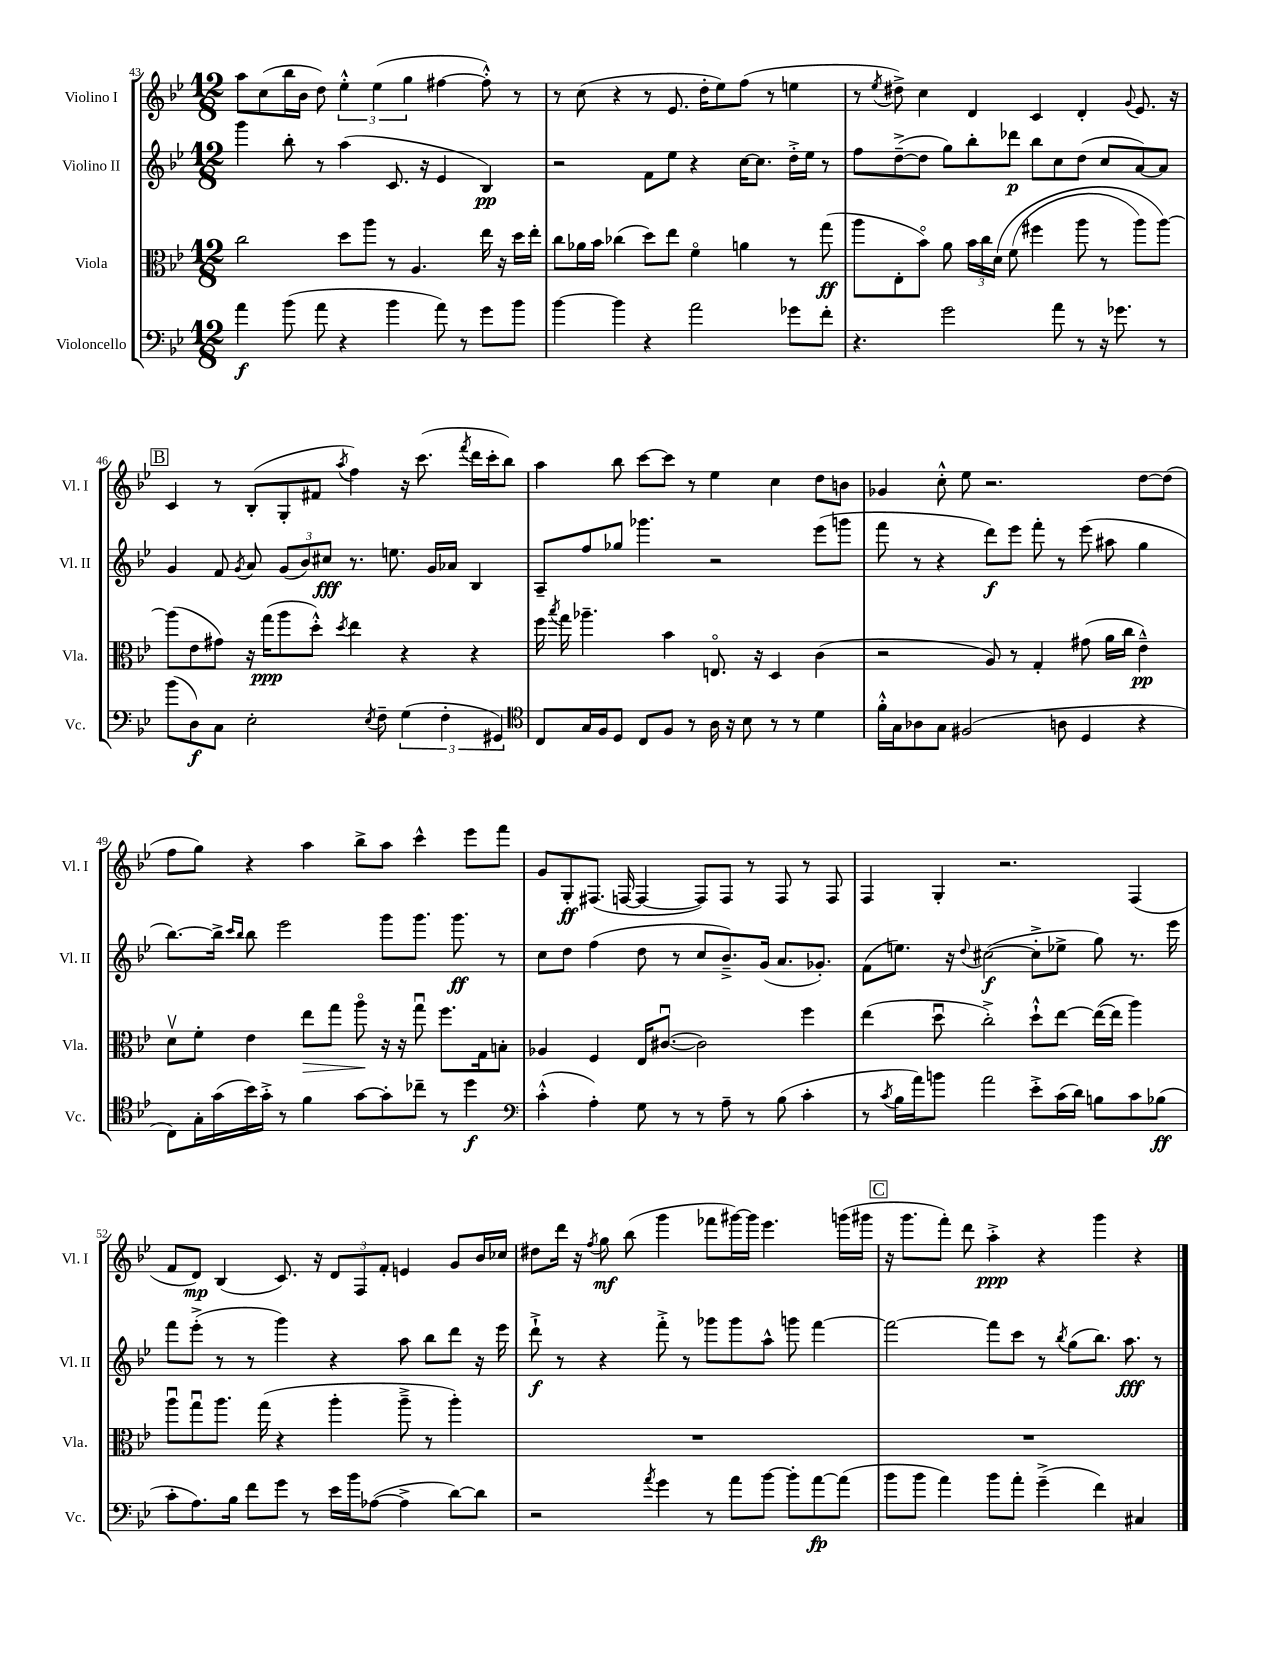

**kern	**kern	**kern	**kern
*staff4	*staff3	*staff2	*staff1
*clefF4	*clefC3	*clefG2	*clefG2
*k[b-e-]	*k[b-e-]	*k[b-e-]	*k[b-e-]
*M12/8	*M12/8	*M12/8	*M12/8
4a\	2cc\	4ggg\	8aa\L
.	.	.	(8cc\
(8b-\	.	8bb-'\	16bb-\L
.	.	.	16b-\JJ
8a\	.	8r	8dd\)
4r	8dd\L	(4aa\	6ee-'^^\
.	8aa\J	.	.
.	.	.	(6ee-\
4b-\	8r	8.c/	.
.	.	.	6gg\
.	4.A/	.	.
.	.	16r	.
8a\)	.	4e-/	[4ff#\
8r	.	.	.
8g\L	16ee-\	4B-/)	8ff#'^^\])
.	16r	.	.
8b-\J	16dd\LL	.	8r
.	16ee-'\JJ	.	.
=	=	=	=
[4b-\	8cc\L	2r	8r
.	16a-\L	.	(8cc\
.	16b-\JJ	.	.
4b-\]	(4cc-\	.	4r
4r	8dd\L)	8f\L	8r
.	8ee-\J	8ee-\J	8.e-/
2a\	4fo\	4r	.
.	.	.	16dd'\LK
.	.	.	8ee-\)
.	4a\	[16cc\LK	(8ff\J
.	.	8.cc\]J	.
.	.	.	8r
8g-\L	8r	16dd'^\LL	4ee\
.	.	16ee-\JJ	.
8f'\J	(8gg\	8r	.
=	=	=	=
4.r	8aa\L	8ff\L	8r
.	.	.	8qee-/
.	8E-'\	([8dd~^\	8dd#^\)
.	8b-o\J)	8dd\]J	4cc\
2g\	8a\	8gg\L)	.
.	24b-\LL	8bb-'\	4d/
.	24cc\	.	.
.	&(24d\JJ	.	.
.	(8f\	8ddd-\J	.
.	4ff#\	8bb-\L	4c/
8a\	.	8cc\	.
8r	8aa\	(8dd\J	4d'/
16r	8r	8cc/L	.
8.g-\	.	.	.
.	.	.	8qqg/
.	8aa\L)	[8a/)	8.e-/
8r	[8aa\J&)	8a/]J	.
.	.	.	16r
=	=	=	=
(8b-\L	(8aa\]L	4g/	4c/
8D\)	8e-\	.	.
8C\J	8g#\J)	8f/	8r
.	.	8qg/	.
2E-'\	16r	8a/	(8B-'/L
.	(16gg\LK	.	.
.	8aa\	(12g/L	8G'/
.	.	12b-/)	.
.	8dd'^^\J)	.	8f#/J
.	.	12cc#/J	.
.	8qdd/	.	8qaa/
.	4ee-\	8.r	4ff\)
8qE-/	.	.	.
8F~\	.	.	.
.	.	8.ee\	.
(6G\	4r	.	16r
.	.	.	(8.ccc\
.	.	16g/LL	.
6F'\	.	.	.
.	.	16a-/JJ	.
.	.	.	8qfff/
.	4r	4B-/	16ddd\LL
.	.	.	16ccc'\J
6GG#/)	.	.	.
.	.	.	8bb-\J)
=	=	=	=
*clefC4	*	*	*
8C/L	16ff\	8A~/L	4aa\
.	8qbb-/	.	.
.	16gg\	.	.
16G/L	4.aa-~\	8ff/	.
16F/J	.	.	.
8D/J	.	8gg-/J	8bb-\
8C/L	.	4.ggg-\	[8ccc\L
8F/J	4b-\	.	8ccc\]J
8r	.	.	8r
16A\	8.Eo/	2r	4ee-\
16r	.	.	.
8B-\	.	.	.
.	16r	.	.
8r	4D/	.	4cc\
8r	.	.	.
4d\	(4c\	(8eee-\L	8dd\L
.	.	8ggg\J	8b\J
=	=	=	=
16f'^^\LL	2r	8fff\	4g-/
16G\J	.	.	.
8A-\	.	8r	.
8G\J	.	4r	8cc'^^\
(2F#/	.	.	8ee-\
.	8A/)	8ddd\L)	2.r
.	8r	8eee-\J	.
.	4G'/	8fff'\	.
8A\	.	8r	.
4D/	(8g#\	(8eee-\	.
.	16a\LL	8aa#\	.
.	16cc\JJ	.	.
4r	4e-~^^\)	4gg\	[8dd\L
.	.	.	(8dd\]J
=	=	=	=
8C\L)	8dv\L	[8.bb-\L)	8ff\L
16G'\L	8f'\J	.	8gg\J)
(16g\	.	16bb-^\]Jk	.
.	.	16qqccc/LL	.
.	.	16qqbb-/JJ	.
16b-\)	4e-\	8bb-\	4r
16g'^\JJ	.	.	.
8r	.	2eee-\	.
4f\	8ee-\L	.	4aa\
.	8gg\J	.	.
[8g\L	8aao\	.	8bb-^\L
8g'\]	16r	8ggg\L	8aa\J
.	16r	.	.
8cc-~\J	8ggu\	8.ggg\J	4ccc^^\
8r	8.ff\L	.	.
.	.	8.ggg\	.
4dd\	.	.	8eee-\L
.	16G\k	.	.
.	8B'\J	8r	8fff\J
=	=	=	=
*clefF4	*	*	*
(4c'^^\	4A-/	8cc\L	8g/L
.	.	8dd\J	8G'/
4A'\)	4F/	(4ff\	(8.F#/J
.	.	.	[16F/
8G\	16E-/LK	8dd\	4F/_
.	([8.c#u/J	.	.
8r	.	8r	.
8r	2c#\])	8cc/L	8F/]L)
8A~\	.	8.b-~^/)	8F/J
8r	.	.	8r
.	.	(16g/Jk	.
(8B-\	.	8.a/L	8F/
4c'\	4ff\	.	8r
.	.	8.g-'/J)	.
.	.	.	8F/
=	=	=	=
8r	(4ee-\	(8f\L	4F/
8qc/	.	.	.
16B-\LL	.	8.ee\J)	.
16a\J)	.	.	.
8b\J	8ddu\	.	4G'/
.	.	16r	.
.	.	8qqdd/	.
2a\	2cc'^\)	([2cc#\	.
.	.	.	2.r
8e-'^\L	8dd`^^\L	8cc#'^\]L	.
(16c\L	[8ee-\J	8ee-^\J	.
16d\JJ)	.	.	.
8B\L	(16ee-\_LL	8gg\)	.
.	16ee-\]JJ	.	.
8c\	4aa\)	8.r	(4F/
(8B-\J	.	.	.
.	.	16eee-\	.
=	=	=	=
8c'\L	8aau\L	8fff\L	8f/L
8.A\)	8ggu\	(8eee-'^\J	8d/J)
.	8.aa\J	8r	(4B-/
16B-\Jk	.	.	.
8f\L	.	8r	.
.	(16gg\	.	.
8g\J	4r	4ggg\)	8.c/)
8r	.	.	.
.	.	.	16r
16e-\LL	4aa'\	4r	12d/L
16b-\J	.	.	.
.	.	.	12F/
([8A-\J	.	.	.
.	.	.	12f'/J
4A-^\]	8aa~^\	8aa\	4e/
.	8r	8bb-\L	.
[8d\L)	4aa'\)	8ddd\J	8g/L
8d\]J	.	16r	16b-/L
.	.	16eee-\	16cc-/JJ
=	=	=	=
2r	1.r	8ddd`^\	8dd#\L
.	.	8r	16ddd\Jk
.	.	.	16r
.	.	.	8qff/
.	.	4r	8gg\
.	.	.	(8bb-\
8qa/	.	.	.
4g\	.	8fff'^\	4ggg\
.	.	8r	.
8r	.	8ggg-\L	8fff-\L
8a\L	.	8ggg-\	[16ggg#\L)
.	.	.	16ggg#\]JJ
[8b-\J	.	8aa^^\J	4.eee-\
8b-'\]L	.	8ggg\	.
[8a\	.	[4fff\	.
(8a\]J	.	.	(16ggg\LL
.	.	.	16ggg#\JJ
=	=	=	=
8b-\L	1.r	2fff\_	16r
.	.	.	8.ggg\L
8b-\J	.	.	.
4a\)	.	.	8fff'\J)
.	.	.	8ddd\
8b-\L	.	8fff\]L	4aa'^\
8a'\J	.	8ccc\J	.
(4g~^\	.	8r	4r
.	.	8qbb-/	.
.	.	(8gg\L	.
4f\)	.	8.bb-\J)	4ggg\
.	.	8.aa\	.
4C#/	.	.	4r
.	.	8r	.
==	==	==	==
*-	*-	*-	*-
